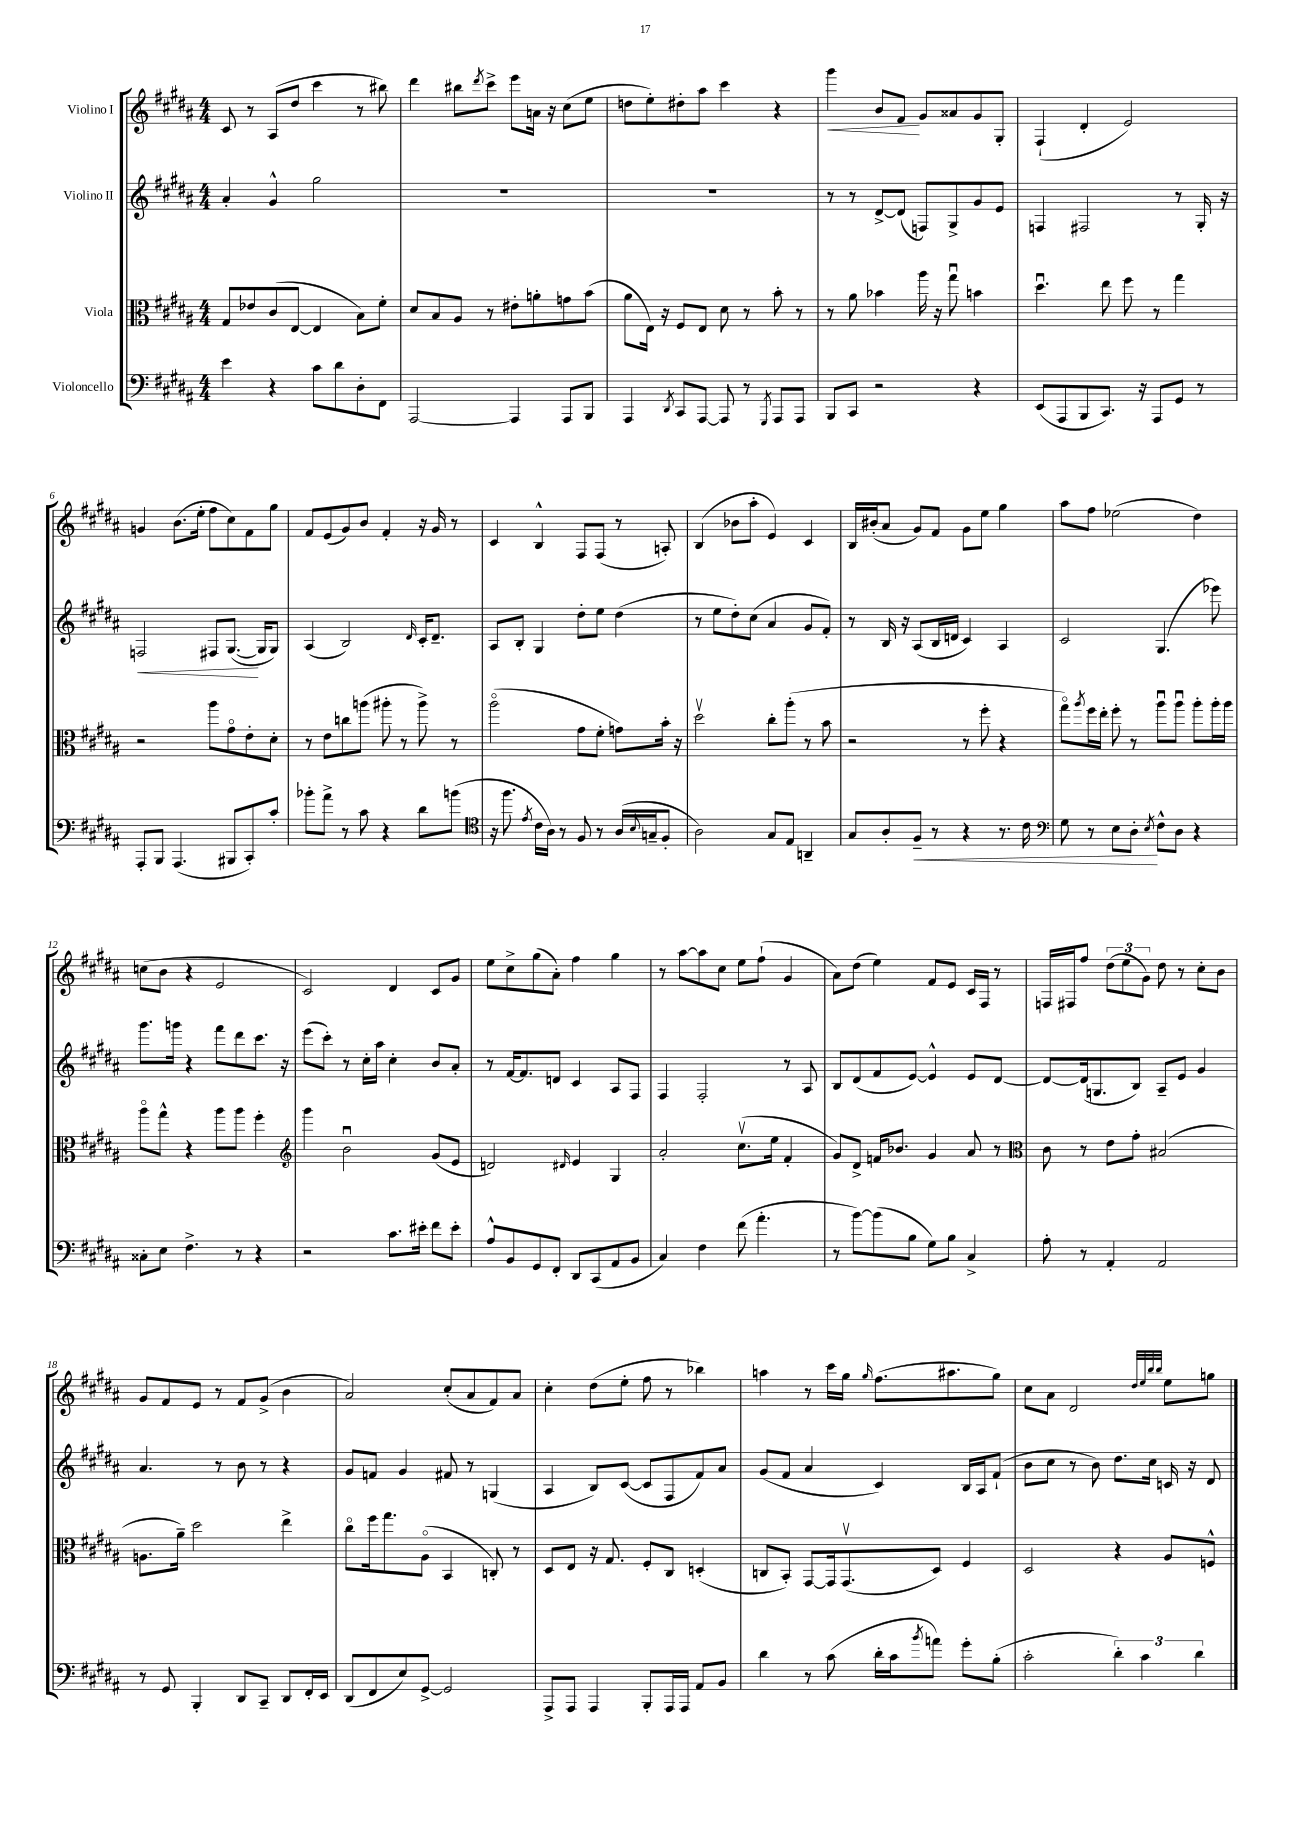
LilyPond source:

<<
\new StaffGroup <<
\new Staff = "s0" \with { instrumentName = "Violino I" } {
    \clef treble \key b \major \numericTimeSignature \time 4/4
    cis'8 r8 ais8( dis''8 cis'''4 r8 bis''8) |
    dis'''4 bis''8 \acciaccatura { dis'''8 } cis'''8-> e'''8 a'16 r16 cis''8( e''8 |
    d''8 e''8-.) dis''8-. ais''8 cis'''4 r4 |
    gis'''4\< b'8 fis'8\! gis'8 aisis'8 gis'8 gis8-. |
    fis4-!( dis'4-. e'2) |
    g'4 b'8.( e''16-. fis''8 cis''8) fis'8 gis''8 |
    fis'8 e'8( gis'8) b'8 fis'4-. r16 gis'16 r8 |
    cis'4 b4-^ fis8 fis8( r8 a8-.) |
    b4( bes'8 ais''8-. e'4) cis'4 |
    b16 bis'16-.( ais'8 gis'8) fis'8 gis'8 e''8 gis''4 |
    ais''8 fis''8 ees''2( dis''4) |
    c''8( b'8 r4 e'2 |
    cis'2) dis'4 cis'8 gis'8 |
    e''8 cis''8-> gis''8( ais'8-.) fis''4 gis''4 |
    r8 ais''8~ ais''8 cis''8 e''8 fis''8-!( gis'4 |
    ais'8) dis''8( e''4) fis'8 e'8 cis'16 fis16 r8 |
    f16 fis16 fis''8 \tuplet 3/2 { dis''8( e''8 gis'8) } dis''8 r8 cis''8-. b'8 |
    gis'8 fis'8 e'8 r8 fis'8 gis'8->( b'4 |
    ais'2) cis''8-.( ais'8 fis'8) ais'8 |
    cis''4-. dis''8( e''8-. fis''8 r8 bes''4) |
    a''4 r8 cis'''16 gis''16 \grace { gis''16 } fis''8.( ais''8. gis''8) |
    cis''8 ais'8 dis'2 \grace { dis''32 e''32 b''32 b''32 } e''8 g''8 \bar "|." |
}
\new Staff = "s1" \with { instrumentName = "Violino II" } {
    \clef treble \key b \major \numericTimeSignature \time 4/4
    ais'4-. gis'4-^ gis''2 |
    R1 |
    R1 |
    r8 r8 dis'8~-> dis'8( f8) gis8-> gis'8 e'8 |
    f4 fis2 r8 gis16-. r16 |
    f2\< fis8 gis8.~\!( gis16 gis8) |
    ais4( b2) \grace { dis'16 } cis'16-. dis'8.-- |
    ais8 b8-. gis4 dis''8-. e''8 dis''4( |
    r8 e''8 dis''8-.) cis''8( ais'4 gis'8 fis'8-.) |
    r8 b16 r16 ais8( b16 d'16 cis'4) ais4 |
    cis'2 gis4.( ees'''8) |
    gis'''8. g'''16 r4 fis'''8 dis'''8 cis'''8. r16 |
    e'''8( cis'''8-.) r8 cis''16-. ais''16 cis''4-. b'8 ais'8-. |
    r8 fis'16~ fis'8. d'8 cis'4 ais8 fis8 |
    fis4 fis2-. r8 ais8 |
    b8 dis'8( fis'8 e'8~) e'4-^ e'8 dis'8~ |
    dis'8~ dis'16( g8. b8) ais8-- e'8 gis'4 |
    ais'4. r8 b'8 r8 r4 |
    gis'8 f'8 gis'4 fis'8 r8 g4( |
    ais4 b8) cis'8~( cis'8 fis8 fis'8) ais'8 |
    gis'8( fis'8 ais'4 cis'4) b16 ais16 fis'8-!( |
    b'8 cis''8 r8 b'8) dis''8. cis''16 c'16 r16 dis'8 \bar "|." |
}
\new Staff = "s2" \with { instrumentName = "Viola" } {
    \clef alto \key b \major \numericTimeSignature \time 4/4
    gis8 ees'8 cis'8( e8~ e4 b8) fis'8-. |
    dis'8 b8 ais8 r8 eis'8-. a'8-. g'8 b'8( |
    ais'8 e16) r16 fis8 e8 dis'8 r8 b'8-. r8 |
    r8 ais'8 bes'4 ais''16 r16 gis''8\downbow b'4 |
    dis''4.\downbow e''8 fis''8 r8 gis''4 |
    r2 ais''8 gis'8\flageolet e'8-. dis'8-. |
    r8 e'8 c''8 a''8( ais''8-. r8 ais''8->) r8 |
    ais''2\flageolet( gis'8 fis'8-. g'8) b'16-. r16 |
    dis''2\upbow cis''8-. ais''8-.( r8 b'8 |
    r2 r8 fis''8-. r4 |
    gis''8\flageolet) \acciaccatura { ais''8 } fis''16 e''16-. fis''8-. r8 ais''8\downbow ais''8\downbow ais''8-. ais''16-. ais''16 |
    ais''8\flageolet gis''8-^ r4 ais''8 ais''8 fis''4-. |
    \clef treble gis'''4 b'2\downbow gis'8( e'8 |
    d'2) \grace { dis'16 } e'4 gis4 |
    ais'2-. cis''8.\upbow( e''16 fis'4-. |
    gis'8) dis'8-> f'16 bes'8. gis'4 ais'8 r8 |
    \clef alto cis'8 r8 e'8 gis'8-. bis2( |
    a8. ais'16--) dis''2 e''4-> |
    cis''8\flageolet fis''16 gis''8. ais8\flageolet( b,4 c8-.) r8 |
    dis8 e8 r16 gis8. fis8-. cis8 d4-.( |
    c8 b,8-.) gis,8~ gis,16 gis,8.\upbow( dis8) fis4 |
    dis2 r4 ais8 f8-^ \bar "|." |
}
\new Staff = "s3" \with { instrumentName = "Violoncello" } {
    \clef bass \key b \major \numericTimeSignature \time 4/4
    e'4 r4 cis'8 dis'8 dis8-. fis,8 |
    ais,,2~ ais,,4 ais,,8 b,,8 |
    ais,,4 \acciaccatura { dis,8 } cis,8 ais,,8~ ais,,8 r8 \acciaccatura { gis,,8 } ais,,8 ais,,8 |
    b,,8 cis,8 r2 r4 |
    e,8( ais,,8 b,,8 cis,8.) r16 ais,,8 gis,8 r8 |
    ais,,8-. b,,8 ais,,4.( bis,,8 cis,8-.) cis'8-. |
    bes'8-. ais'8-> r8 cis'8 r4 dis'8 b'8( |
    \clef tenor r16 fis''8. \acciaccatura { e'8 } cis'16 ais16) r8 fis8 r8 ais16( \appoggiatura { b8 } g16-- fis8-. |
    ais2) gis8 e8 a,4-- |
    gis8 ais8-. fis8--\< r8 r4 r8. cis'16 |
    \clef bass gis8 r8 e8 dis8-.\! \acciaccatura { e8 } fis8-^ dis8 r4 |
    cisis8-. e8 fis4.-> r8 r4 |
    r2 cis'8. eis'16-. fis'8 eis'8-. |
    ais8-^ b,8 gis,8 fis,8-. dis,8 cis,8( ais,8 b,8 |
    cis4) fis4 fis'8( ais'4.-. |
    r8 b'8~) b'8( b8 gis8) b8 cis4-> |
    ais8-. r8 ais,4-. ais,2 |
    r8 gis,8 b,,4-. dis,8 cis,8-- dis,8 fis,16-. e,16 |
    dis,8( fis,8 e8) gis,8~-> gis,2 |
    ais,,8-> ais,,8 ais,,4 b,,8-. ais,,16 ais,,16 ais,8 b,8 |
    dis'4 r8 cis'8( dis'16-. cis'16 \acciaccatura { b'8 } a'8) gis'8-. b8-.( |
    cis'2-. \tuplet 3/2 { dis'4-.) cis'4 dis'4 } \bar "|." |
}
>>
>>
